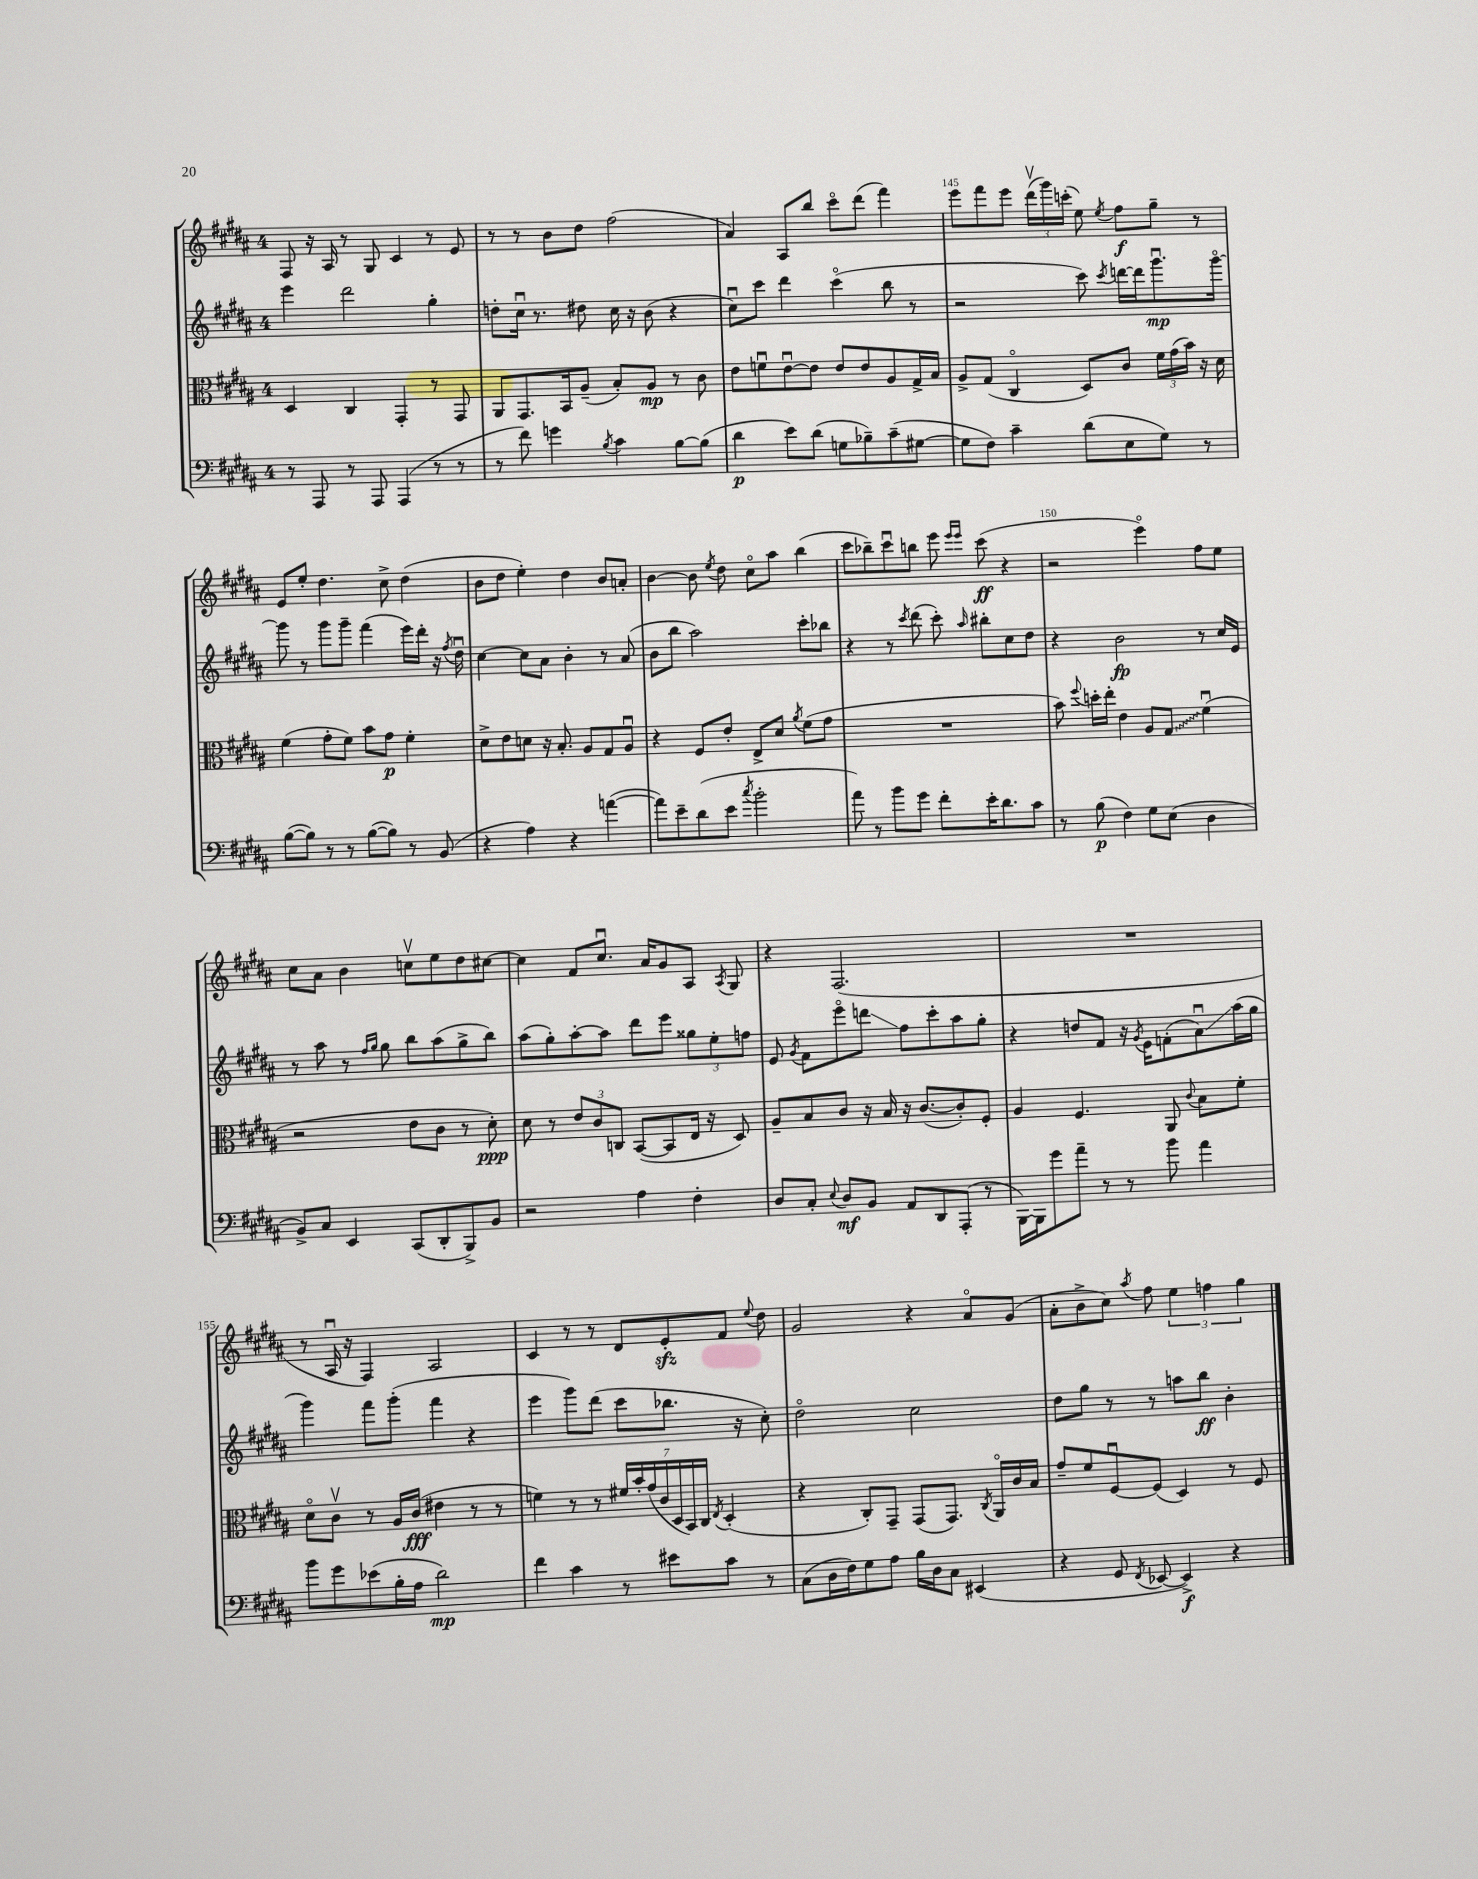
<<
\new StaffGroup <<
\new Staff = "s0" {
    \clef treble \key b \major \once \override Staff.TimeSignature.style = #'single-digit \time 4/4
    \autoBeamOff fis8 r16 ais16 r8 gis8 cis'4 r8 e'8 |
    r8 r8 b'8[ dis''8] fis''2( |
    ais'4) ais8[ b''8] cis'''8[\flageolet dis'''8]( fis'''4) |
    e'''8[ fis'''8 e'''8] \tuplet 3/2 { dis'''16[\upbow( gis'''16) c'''16]-.( } e''8) \acciaccatura { e''8 } fis''8[\f gis''8]-- r8 |
    e'8[ e''8]-. dis''4. cis''8-> dis''4( |
    b'8[ dis''8] e''4-.) dis''4 b'8[ a'8]-. |
    b'4~ b'8 \acciaccatura { e''8 } dis''8 cis''8[\flageolet ais''8] b''4( |
    cis'''8[ bes''8--) cis'''8\downbow b''8] e'''8 \grace { e'''16[ e'''16] } cis'''8\ff( r4 |
    r2 e'''4\flageolet) fis''8[ e''8] |
    cis''8[ ais'8] b'4 c''8[\upbow e''8 dis''8 cis''8]~ |
    cis''4 fis'8[ cis''8.]\downbow ais'16[ gis'8 ais8] \acciaccatura { ais8 } gis8 |
    r4 fis2.( |
    R1 |
    r8 ais16\downbow r16 fis4) ais2 |
    cis'4 r8 r8 dis'8[ e'8-.\sfz fis'8] \appoggiatura { e''8 } dis''8 |
    gis'2 r4 ais'8[\flageolet gis'8]( |
    ais'8[-. b'8-> cis''8]) \acciaccatura { ais''8 } fis''8 \tuplet 3/2 { e''4 f''4 gis''4 } \bar "|." |
}
\new Staff = "s1" {
    \clef treble \key b \major \once \override Staff.TimeSignature.style = #'single-digit \time 4/4
    \autoBeamOff e'''4 dis'''2 gis''4-. |
    d''8[-. cis''16]\downbow r8. dis''8 cis''16 r16 b'8( r4 |
    cis''8[\downbow) cis'''8] dis'''4 cis'''4\flageolet( b''8 r8 |
    r2 cis'''8) \acciaccatura { cis'''8 } d'''16[~ d'''16 gis'''8.\downbow\mp gis'''16]~\flageolet |
    gis'''8 r8 gis'''8[ gis'''8]-- fis'''4( e'''16[) dis'''16]-. r16 \acciaccatura { fis''8 } dis''16\downbow |
    cis''4~ cis''8[ ais'8] b'4-. r8 ais'8( |
    b'8[ b''8] ais''2) cis'''8[-. bes''8] |
    r4 r8 \acciaccatura { cis'''8 } dis'''8( cis'''8-.) \grace { ais''16 } bis''8[-. cis''8 dis''8] |
    r4 b'2\fp r8 cis''16[ e'16] |
    r8 ais''8 r8 \grace { fis''16[ gis''16] } gis''8 b''8[ ais''8( gis''8-> b''8]) |
    ais''8[( gis''8-.) ais''8~-. ais''8] dis'''8[ e'''8] \tuplet 3/2 { gisis''8[ e''8-. f''8] } |
    e'8 \acciaccatura { gis'8 } fis'8[ e'''8\flageolet d'''8]\glissando fis''8[ cis'''8-. ais''8 gis''8]-. |
    r4 d''8[ fis'8] r16 \acciaccatura { gis'8 } e'16[ f'8-.( ais'8\downbow\glissando) ais''16( gis''16] |
    gis'''4) fis'''8[ gis'''8]-.( fis'''4 r4 |
    e'''4 gis'''8[) dis'''8]( cis'''8[ bes''8.] r16 cis''8-.) |
    dis''2\flageolet cis''2 |
    dis''8[ gis''8] r8 r8 a''8[ b''8]\ff b'4-. \bar "|." |
}
\new Staff = "s2" {
    \clef alto \key b \major \once \override Staff.TimeSignature.style = #'single-digit \time 4/4
    \autoBeamOff dis4 cis4 gis,4-. r8 gis,8 |
    ais,8[ gis,8. b,16 ais8]--( b8[-.) ais8]\mp r8 cis'8 |
    e'8[ f'8\downbow e'8~\downbow e'8] e'8[ e'8 ais8 gis16-> b16] |
    ais8[-> gis8]( cis4\flageolet dis8[) cis'8] \tuplet 3/2 { fis'16[ gis'16( b'16]) } r16 dis'16 |
    fis'4( gis'8[-. fis'8]) b'8[ gis'8]\p fis'4-. |
    dis'8[-> e'8 d'8] r16 b8.-. ais8[ gis8 ais8]\downbow |
    r4 fis8[ e'8]-. e8[-> dis'8] \acciaccatura { ais'8 } fis'8[( gis'8] |
    R1 |
    b'8) \appoggiatura { fis''8 } d''16[-. e''16]-. e'4 ais8[ \once \override Glissando.style = #'zigzag gis8]\glissando fis'4\downbow( |
    r2 e'8[ cis'8] r8 dis'8-.\ppp) |
    dis'8 r8 \tuplet 3/2 { e'8[ cis'8 c8] } b,8[~( b,8 e16] r16 dis8) |
    ais8[-- b8 cis'8] r16 b16 r16 cis'8.[~( cis'8-.) fis8]-. |
    ais4 fis4. ais,8 \appoggiatura { cis'8 } b8[ fis'8]-. |
    dis'8[\flageolet cis'8]\upbow r8 ais16[ cis'16]\fff( eis'4 r8 r8 |
    f'4) r8 r8 \tuplet 7/4 { fis'16[ b'16-. gis'16( cis'16 dis16 b,16) cis16] } \acciaccatura { e8 } dis4-.( |
    r4 cis8[-.) gis,8]-- gis,8[( gis,8.]) \acciaccatura { cis8 } ais,16[\flageolet cis'16 b16] |
    gis'8[-- fis'8 fis8~\downbow fis8]( dis4) r8 fis8 \bar "|." |
}
\new Staff = "s3" {
    \clef bass \key b \major \once \override Staff.TimeSignature.style = #'single-digit \time 4/4
    \autoBeamOff r8 ais,,8 r8 ais,,8 ais,,4( r8 r8 |
    r8 fis'8) g'4 \acciaccatura { b8 } cis'4 b8[~ b8]( |
    dis'4\p e'8[) dis'8]( g8[ bes8--) cis'8--( gis8]~ |
    gis8[ fis8]) cis'4-- dis'8[( e8 gis8]) r8 |
    b8[~( b8]) r8 r8 b8[~( b8]) r8 b,8( |
    r4 ais4) r4 a'4~( |
    a'8[) e'8-- dis'8( e'8] \acciaccatura { cis''8 } b'2-. |
    ais'8) r8 b'8[ gis'8] fis'8[-. e'16-. dis'8. cis'8] |
    r8 b8\p( fis4) gis8[ e8]( dis4 |
    b,8[->) cis8] e,4 cis,8[( dis,8-. b,,8->) b,8] |
    r2 ais4 fis4-. |
    dis8[ cis8]-. \appoggiatura { e8 } dis8[\mf b,8] ais,8[ dis,8 ais,,8]-.( r8 |
    b,,16[~) b,,16 gis'8 ais'8]-- r8 r8 b'8 ais'4 |
    b'8[ gis'8 ees'8( b16-. ais16] dis'2\mp) |
    fis'4 cis'4 r8 eis'8[ cis'8] r8 |
    cis8[( dis16 fis16) gis8 ais8] b16[ dis16 cis8] eis,4( |
    r4 gis,8 \acciaccatura { fis,8 } ees,8~ ees,4->\f) r4 \bar "|." |
}
>>
>>
\layout { \context { \Score currentBarNumber = #142 \override BarNumber.break-visibility = ##(#f #t #t) barNumberVisibility = #(every-nth-bar-number-visible 5) } }
